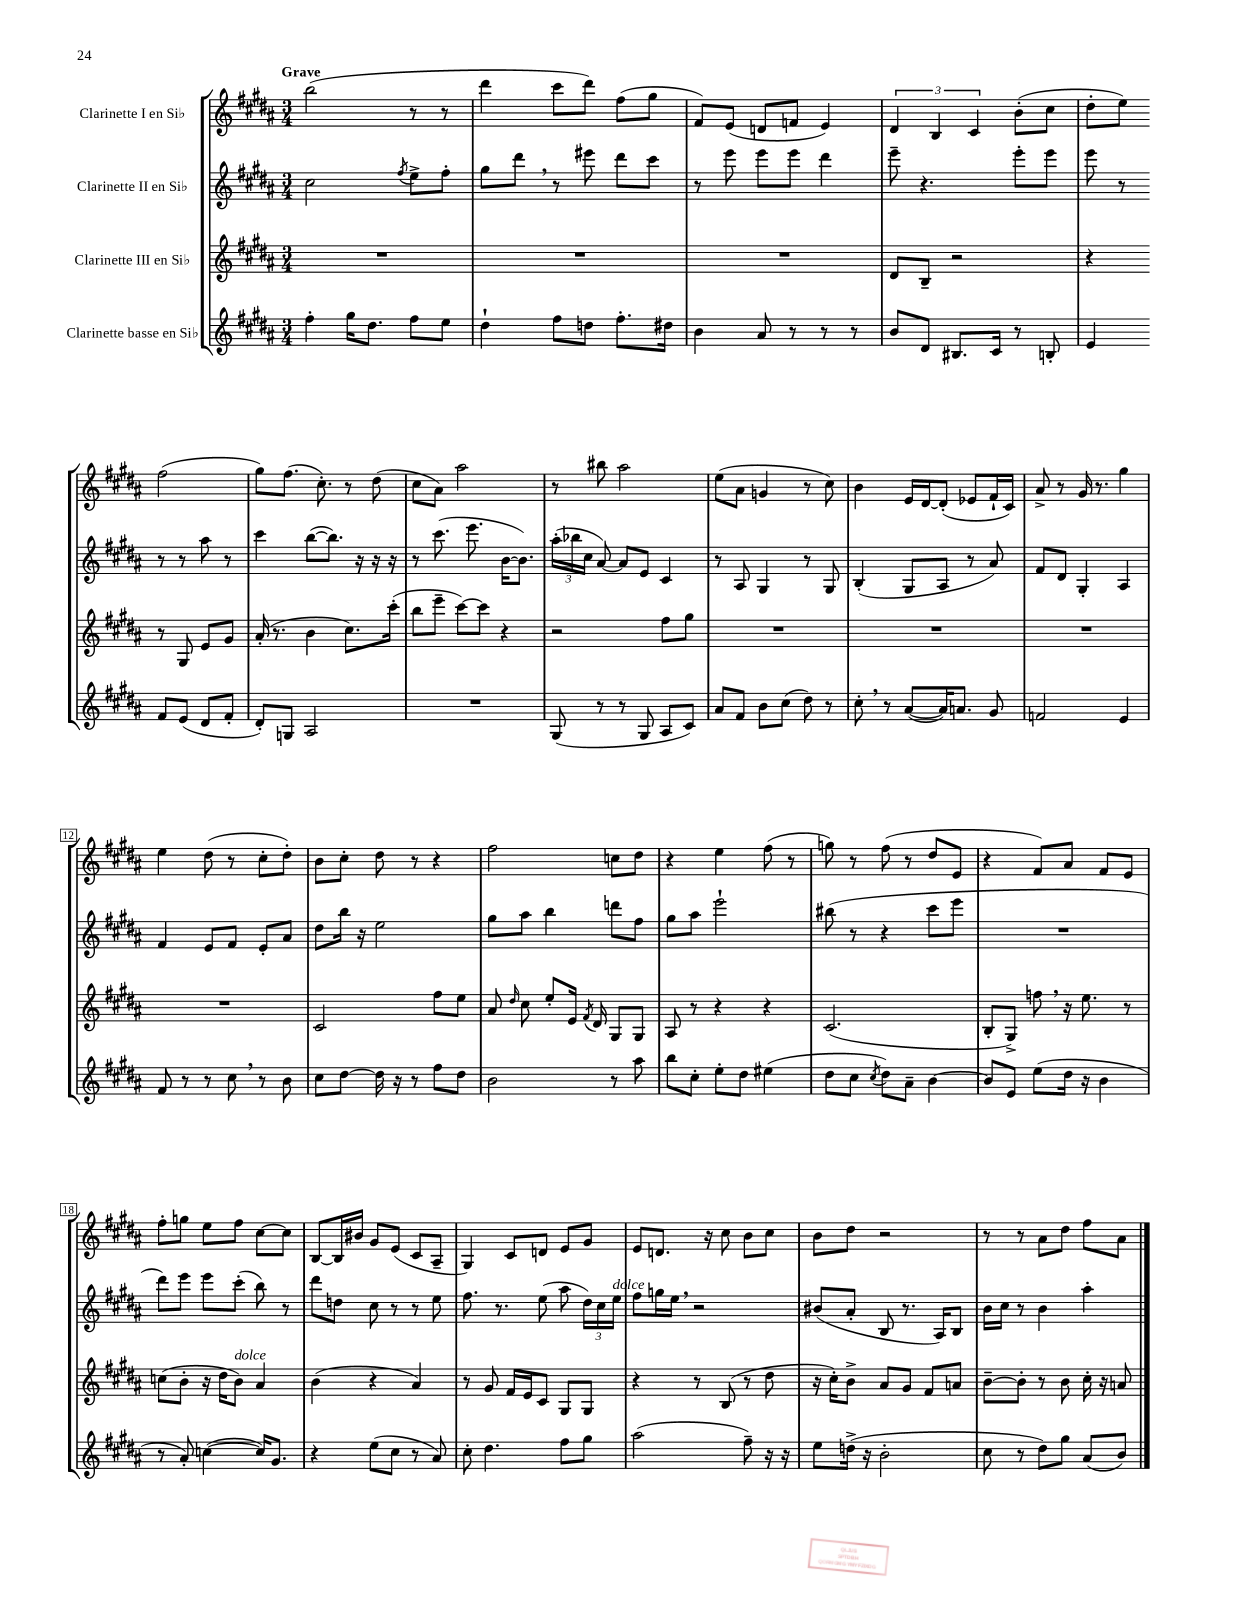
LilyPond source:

<<
\new StaffGroup <<
\new Staff = "s0" \with { instrumentName = "Clarinette I en Sib" } {
    \clef treble \key b \major \numericTimeSignature \time 3/4 \tempo "Grave"
    \autoBeamOff b''2( r8 r8 |
    dis'''4 cis'''8[ dis'''8]) fis''8[( gis''8] |
    fis'8[) e'8]( d'8[ f'8] e'4) |
    \tuplet 3/2 { dis'4 b4 cis'4 } b'8[-.( cis''8] |
    dis''8[-. e''8]) fis''2( |
    gis''8[) fis''8.]( cis''8.-.) r8 dis''8( |
    cis''8[ ais'8]) ais''2 |
    r8 bis''8 ais''2 |
    e''8[( ais'8] g'4 r8 cis''8) |
    b'4 e'16[ dis'16~ dis'8]-.( ees'8[ fis'16-! cis'16]) |
    ais'8-> r8 gis'16 r8. gis''4 |
    e''4 dis''8( r8 cis''8[-. dis''8]-.) |
    b'8[ cis''8]-. dis''8 r8 r4 |
    fis''2 c''8[ dis''8] |
    r4 e''4 fis''8( r8 |
    g''8) r8 fis''8( r8 dis''8[ e'8] |
    r4 fis'8[) ais'8] fis'8[ e'8] |
    fis''8[-. g''8] e''8[ fis''8] cis''8[~ cis''8] |
    b8[~ b16 bis'16] gis'8[ e'8]( cis'8[ ais8]-- |
    gis4) cis'8[ d'8] e'8[ gis'8] |
    e'8[ d'8.] r16 cis''8 b'8[ cis''8] |
    b'8[ dis''8] r2 |
    r8 r8 ais'8[ dis''8] fis''8[ ais'8] \bar "|." |
}
\new Staff = "s1" \with { instrumentName = "Clarinette II en Sib" } {
    \clef treble \key b \major \numericTimeSignature \time 3/4
    \autoBeamOff cis''2 \acciaccatura { fis''8 } e''8[-> fis''8]-. |
    gis''8[ dis'''8] \breathe r8 eis'''8 dis'''8[ cis'''8] |
    r8 e'''8 e'''8[ e'''8] dis'''4 |
    e'''8-- r4. e'''8[-. e'''8] |
    e'''8 r8 r8 r8 ais''8 r8 |
    cis'''4 b''8[~( b''8.]) r16 r16 r16 |
    r8 cis'''8.( e'''8. b'16[~ b'8.]) |
    \tuplet 3/2 { ais''16[-.( bes''16 cis''16] } ais'8~) ais'8[ e'8] cis'4 |
    r8 ais8 gis4 r8 gis8 |
    b4-.( gis8[ ais8] r8 ais'8) |
    fis'8[ dis'8] gis4-. ais4 |
    fis'4 e'8[ fis'8] e'8[-. ais'8] |
    dis''8[ b''16] r16 e''2 |
    gis''8[ ais''8] b''4 d'''8[ fis''8] |
    gis''8[ ais''8] e'''2-! |
    bis''8( r8 r4 cis'''8[ e'''8] |
    R2. |
    dis'''8[) e'''8] e'''8[ cis'''8]-.( b''8) r8 |
    dis'''8[ d''8] cis''8 r8 r8 e''8 |
    fis''8. r8. e''8( ais''8 \tuplet 3/2 { dis''16[) cis''16 e''16]^\markup { \italic "dolce" } } |
    fis''8[ g''16 e''16] \breathe r2 |
    bis'8[( ais'8]-. b8 r8. ais16[) b8] |
    b'16[ cis''16] r8 b'4 ais''4-. \bar "|." |
}
\new Staff = "s2" \with { instrumentName = "Clarinette III en Sib" } {
    \clef treble \key b \major \numericTimeSignature \time 3/4
    \autoBeamOff R2. |
    R2. |
    R2. |
    dis'8[ b8]-- r2 |
    r4 r8 gis8 e'8[ gis'8] |
    ais'16-.( r8. b'4 cis''8.[) cis'''16]-.( |
    b''8[ e'''8]-- cis'''8[~) cis'''8] r4 |
    r2 fis''8[ gis''8] |
    R2. |
    R2. |
    R2. |
    R2. |
    cis'2 fis''8[ e''8] |
    ais'8 \grace { dis''16 } cis''8 e''8[-. e'16] \acciaccatura { fis'8 } dis'16 gis8[ gis8] |
    ais8 r8 r4 r4 |
    cis'2.( |
    b8[-. gis8]->) f''8 \breathe r16 e''8. r8 |
    c''8[( b'8]-. r16 dis''16[ b'8]^\markup { \italic "dolce" }) ais'4 |
    b'4( r4 ais'4) |
    r8 gis'8 fis'16[ e'16 cis'8] gis8[ gis8] |
    r4 r8 b8( r8 dis''8 |
    r16 cis''16[-.) b'8]-> ais'8[ gis'8] fis'8[ a'8] |
    b'8[~-- b'8]-. r8 b'8 cis''16-. r16 a'8 \bar "|." |
}
\new Staff = "s3" \with { instrumentName = "Clarinette basse en Sib" } {
    \clef treble \key b \major \numericTimeSignature \time 3/4
    \autoBeamOff fis''4-. gis''16[ dis''8.] fis''8[ e''8] |
    dis''4-! fis''8[ d''8] fis''8.[-. dis''16] |
    b'4 ais'8 r8 r8 r8 |
    b'8[ dis'8] bis8.[ cis'16] r8 b8-. |
    e'4 fis'8[ e'8]( dis'8[ fis'8]-. |
    dis'8[-.) g8] ais2 |
    R2. |
    gis8( r8 r8 gis8 ais8[ cis'8]) |
    ais'8[ fis'8] b'8[ cis''8]( dis''8) r8 |
    cis''8-. \breathe r8 ais'8[~( ais'16) a'8.] gis'8 |
    f'2 e'4 |
    fis'8 r8 r8 cis''8 \breathe r8 b'8 |
    cis''8[ dis''8]~ dis''16 r16 r8 fis''8[ dis''8] |
    b'2 r8 ais''8 |
    b''8[ cis''8]-. e''8[-. dis''8] eis''4( |
    dis''8[ cis''8] \acciaccatura { cis''8 } dis''8[) ais'8]-- b'4~ |
    b'8[ e'8] e''8[( dis''16] r16 b'4 |
    r8 ais'8-.) c''4~( c''16[) gis'8.] |
    r4 e''8[( cis''8] r8 ais'8) |
    cis''8-. dis''4. fis''8[ gis''8] |
    ais''2( fis''8--) r16 r16 |
    e''8[ d''16]->( r16 b'2-. |
    cis''8 r8 dis''8[) gis''8] ais'8[( b'8]) \bar "|." |
}
>>
>>
\layout { \context { \Score \override BarNumber.stencil = #(make-stencil-boxer 0.1 0.3 ly:text-interface::print) } }
